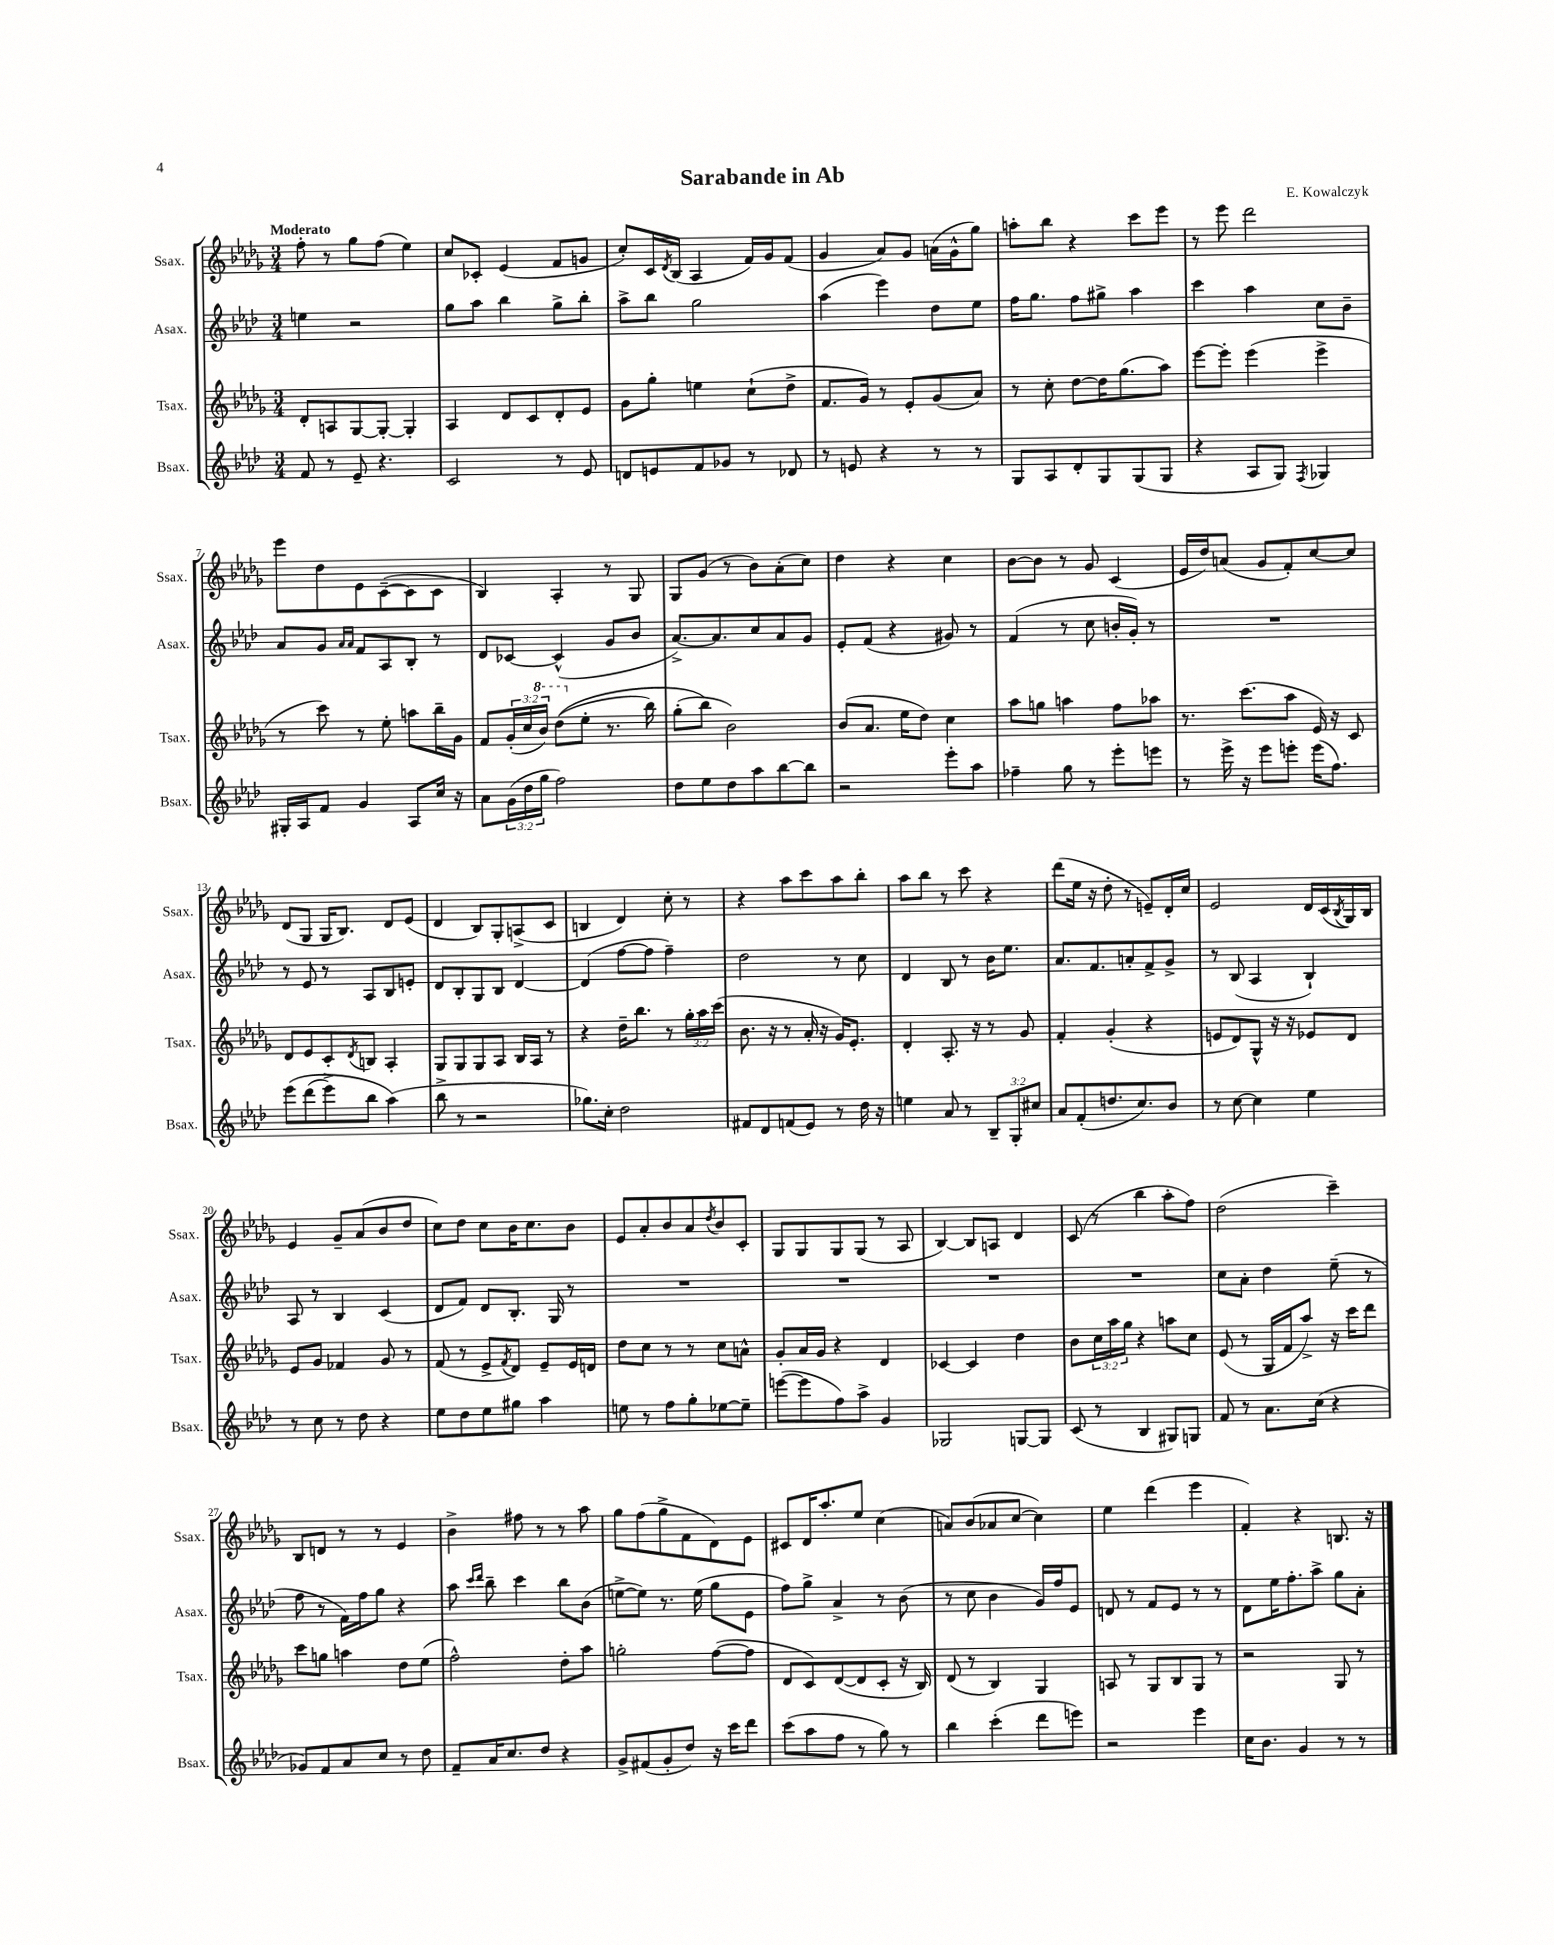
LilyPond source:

\header { title = "Sarabande in Ab" composer = "E. Kowalczyk" }
<<
\new StaffGroup <<
\new Staff = "s0" \with { instrumentName = "Ssax." shortInstrumentName = "Ssax." } {
    \clef treble \key des \major \numericTimeSignature \time 3/4 \tempo "Moderato"
    f''8-. r8 ges''8 f''8( ees''4) |
    c''8 ces'8-. ees'4( f'8 g'8 |
    c''8-.) c'16 \acciaccatura { des'8 } bes16( aes4 f'16) ges'16 f'8( |
    ges'4 aes'8) ges'8 a'16( ges'16-^ ges''8) |
    a''8-. bes''8 r4 c'''8 ees'''8 |
    r8 ees'''8 des'''2 |
    ees'''8 des''8 ees'8 c'8~--( c'8 c'8 |
    bes4) aes4-. r8 ges8 |
    ges8 ges'8( r8 bes'8) aes'8-.( c''8) |
    des''4 r4 c''4 |
    bes'8~ bes'8 r8 ges'8 c'4( |
    ees'16 des''16) a'8( ges'8 f'8-.) c''8~ c''8 |
    des'8( ges8 ges16 bes8.) des'8 ees'8( |
    des'4 bes8) ges8-. a8->( c'8 |
    b4 des'4) c''8-. r8 |
    r4 aes''8 c'''8 aes''8 bes''8-. |
    aes''8 bes''8 r8 c'''8 r4 |
    des'''8( ees''16 r16 des''8-. r8 e'8--) des'16-. c''16 |
    ees'2 des'16 c'16( \acciaccatura { bes8 } ges16) bes16 |
    ees'4 ges'8-- aes'8( bes'8 des''8 |
    c''8) des''8 c''8 bes'16 c''8. bes'8 |
    ees'8 aes'8-. bes'8 aes'8 \acciaccatura { des''8 } bes'8 c'8-. |
    ges8 ges8 ges8 ges8( r8 aes8 |
    bes4~) bes8 a8 des'4 |
    c'8( r8 bes''4 aes''8-. f''8) |
    des''2( c'''4--) |
    bes8 d'8 r8 r8 ees'4 |
    bes'4-> fis''8 r8 r8 aes''8 |
    ges''8 f''8( ges''8-> f'8 des'8) ees'8 |
    cis'8 des'16 aes''8.-. ees''8 c''4( |
    a'8) bes'8( aes'8 c''8~ c''4) |
    ees''4 des'''4( ees'''4 |
    f'4-.) r4 b8. r16 \bar "|." |
}
\new Staff = "s1" \with { instrumentName = "Asax." shortInstrumentName = "Asax." } {
    \clef treble \key aes \major \numericTimeSignature \time 3/4
    e''4 r2 |
    g''8 aes''8 bes''4 g''8-> bes''8-. |
    aes''8-> bes''8 g''2 |
    aes''4( ees'''4) des''8 ees''8 |
    f''16 g''8. f''8 gis''8-> aes''4 |
    c'''4 aes''4 c''8 bes'8-- |
    aes'8 g'8 \grace { aes'16 aes'16 } f'8 aes8 bes8-. r8 |
    des'8 ces'8~ ces'4-^( g'8 bes'8 |
    aes'8.~->) aes'8. c''8 aes'8 g'8 |
    ees'8-. f'8( r4 gis'8) r8 |
    f'4( r8 c''8 b'16-. g'16-.) r8 |
    R2. |
    r8 ees'8 r8 aes8 bes8 e'8-. |
    des'8 bes8-. g8 bes8 des'4~ |
    des'4( f''8~ f''8 f''4--) |
    des''2 r8 c''8 |
    des'4 bes8 r8 bes'16 ees''8. |
    aes'8. f'8. a'8-. f'8-> g'8-> |
    r8 bes8( aes4 bes4-!) |
    aes8 r8 bes4 c'4( |
    des'8 f'8) des'8 bes8.-. g16 r8 |
    R2. |
    R2. |
    R2. |
    R2. |
    c''8 aes'8-. des''4 ees''8--( r8 |
    f''8 r8 f'16) f''16 g''8 r4 |
    aes''8 \grace { c'''16 des'''16 } bes''8-- c'''4 bes''8 bes'8( |
    e''8~-> e''8) r8. e''16( g''8 ees'8 |
    f''8) g''8-> aes'4-> r8 bes'8( |
    r8 c''8 bes'4 g'16) f''16 ees'8 |
    d'8 r8 f'8 ees'8 r8 r8 |
    des'8 ees''16 f''8.-. aes''8-> g''8 aes'8-. \bar "|." |
}
\new Staff = "s2" \with { instrumentName = "Tsax." shortInstrumentName = "Tsax." } {
    \clef treble \key des \major \numericTimeSignature \time 3/4 \override Staff.TupletNumber.text = #tuplet-number::calc-fraction-text
    des'8-. a8 ges8~ ges8~-. ges4-. |
    aes4 des'8 c'8 des'8-. ees'8 |
    ges'8 ges''8-. e''4 c''8-!( des''8-> |
    f'8. ges'16) r8 ees'8-. ges'8( aes'8) |
    r8 c''8-. des''8~ des''16 ges''8.( aes''8) |
    ees'''8~ ees'''8-. ees'''4( ees'''4-> |
    r8 c'''8) r8 ees''8-. a''8 bes''16-- ges'16 |
    f'8 \tuplet 3/2 { ges'16-.( c''16 \ottava #1 bes''16) } des'''8(\( \ottava #0 ees''8-. r8. bes''16) |
    ges''8-.( bes''8\) bes'2) |
    bes'8( aes'8. ees''16 des''8) c''4 |
    aes''8 g''8 a''4 f''8 aes''8 |
    r8. c'''8.( aes''8 ees'16) r16 c'8 |
    des'8 ees'8 c'8-. \acciaccatura { des'8 } b8 aes4-. |
    ges8 ges8 ges8 aes8 bes16 aes16 r8 |
    r4 des''16-- bes''8. r8 \tuplet 3/2 { ges''16-. aes''16 c'''16( } |
    bes'8. r16 r8 aes'16-. r16 ges'16) ees'8.-. |
    des'4-. aes8.-. r16 r8 ges'8 |
    f'4-. ges'4-.( r4 |
    e'8 des'8) ges8-^ r16 r16 ees'8 des'8 |
    ees'8 ges'8 fes'4 ges'8 r8 |
    f'8( r8 ees'8-> \acciaccatura { f'8 } des'8) ees'8-- ees'16 d'16 |
    des''8 c''8 r8 r8 c''8 a'8-^ |
    ges'8-. aes'16 ges'16 r4 des'4 |
    ces'4~ ces'4 des''4 |
    bes'8 \tuplet 3/2 { c''16 aes''16 ges''16 } r4 a''8 c''8 |
    ees'8( r8 ges16 f'16 aes''8->) r16 c'''16 des'''8 |
    c'''8 g''8 a''4 des''8 ees''8( |
    f''2-^) des''8-. aes''8 |
    g''2-. f''8~( f''8 |
    des'8 c'8) des'8~( des'8 c'8-. r16 bes16) |
    des'8( r8 bes4) ges4 |
    a8 r8 ges8 bes8 ges8 r8 |
    r2 ges8 r8 \bar "|." |
}
\new Staff = "s3" \with { instrumentName = "Bsax." shortInstrumentName = "Bsax." } {
    \clef treble \key aes \major \numericTimeSignature \time 3/4 \override Staff.TupletNumber.text = #tuplet-number::calc-fraction-text
    f'8 r8 ees'8-- r4. |
    c'2 r8 ees'8 |
    d'8 e'8 f'8 ges'8 r8 des'8 |
    r8 e'8 r4 r8 r8 |
    g8 aes8 des'8-. g8 g8( g8 |
    r4 aes8 g8) \acciaccatura { f8 } ges4 |
    gis16-. aes16 f'8 g'4 aes8 c''16 r16 |
    aes'8 \tuplet 3/2 { g'16( des''16 g''16 } f''2) |
    des''8 ees''8 des''8 aes''8 bes''8~ bes''8 |
    r2 ees'''8-. aes''8 |
    fes''4-- g''8 r8 ees'''8-. e'''8 |
    r8 ees'''16-> r16 ees'''8 e'''8-. e'''16( f''8.) |
    ees'''8\( des'''8( ees'''8->) bes''8 aes''4(\) |
    bes''8-> r8 r2 |
    ges''8.) c''16-. des''2 |
    fis'8 des'8 f'8( ees'8) r8 des''16 r16 |
    e''4 aes'8 r8 \tuplet 3/2 { bes8-- g8-. cis''8 } |
    aes'8 f'8-.( d''8. c''8.) bes'8 |
    r8 c''8~ c''4 ees''4 |
    r8 c''8 r8 des''8 r4 |
    ees''8 des''8 ees''8 gis''8 aes''4 |
    e''8 r8 f''8 g''8-. ees''8~ ees''8-- |
    e'''8~( e'''8 f''8) aes''8-> g'4 |
    ges2 g8~ g8 |
    c'8( r8 bes4 gis8) g8 |
    f'8 r8 aes'8. c''16( r4 |
    ges'8) f'8 aes'8 c''8 r8 des''8 |
    f'8-- aes'16 c''8. des''8 r4 |
    g'8-> fis'8( g'8-. des''8) r16 c'''16 des'''8 |
    c'''8( aes''8 f''8 r8 g''8) r8 |
    bes''4 c'''4-.( des'''8 e'''8) |
    r2 ees'''4 |
    c''16 bes'8. g'4 r8 r8 \bar "|." |
}
>>
>>
